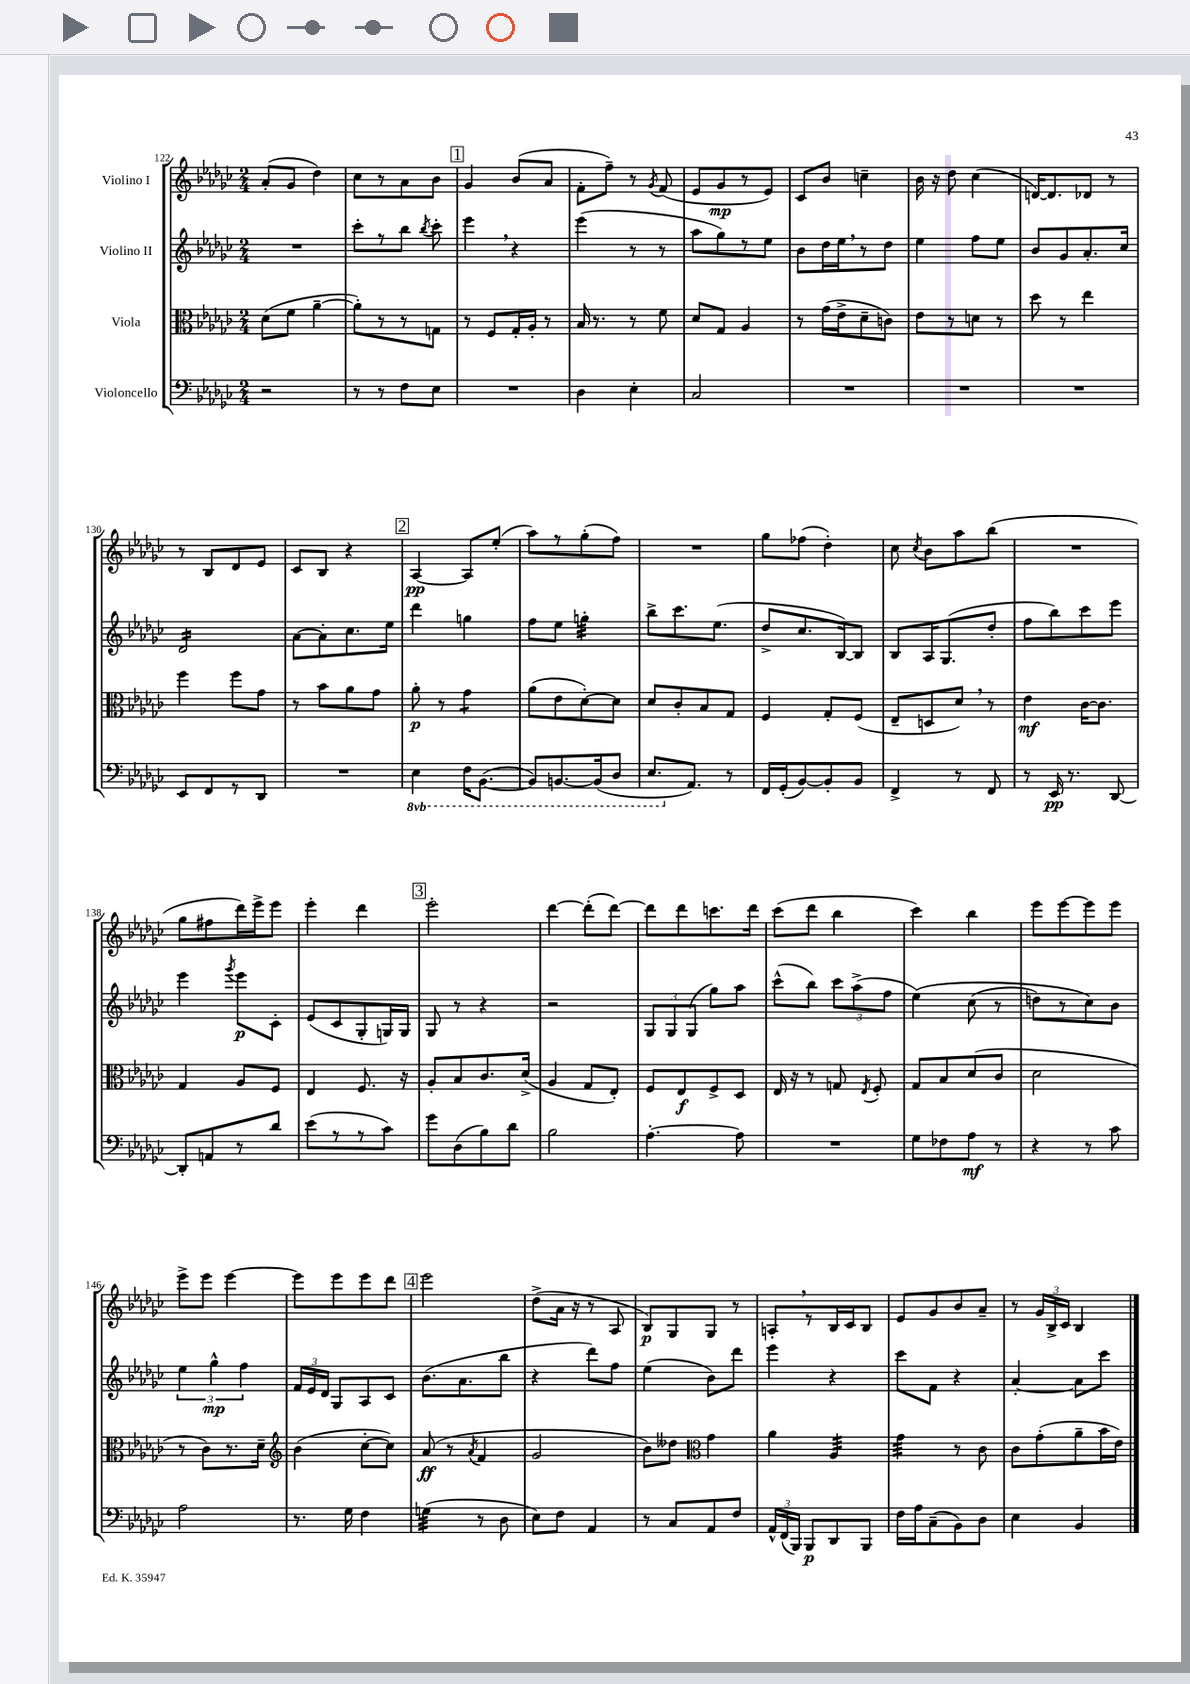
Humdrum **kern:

**kern	**kern	**kern	**kern
*staff4	*staff3	*staff2	*staff1
*clefF4	*clefC3	*clefG2	*clefG2
*k[b-e-a-d-g-c-]	*k[b-e-a-d-g-c-]	*k[b-e-a-d-g-c-]	*k[b-e-a-d-g-c-]
*M2/4	*M2/4	*M2/4	*M2/4
2r	(8d-	2r	(8a-'
.	8f	.	8g-
.	[4a-~	.	4dd-)
=	=	=	=
8r	8a-'])	8ccc-'	8cc-
8r	8r	8r	8r
8F	8r	8bb-	8a-
.	.	8qbb-	.
8E-	8G	8ccc-'	8b-
=	=	=	=
2r	8r	4eee-	4g-
.	8F	.	.
.	16G-'	4r	(8b-
.	16A-'	.	.
.	8r	.	8a-
=	=	=	=
4D-	16B-	(4eee-	8f'
.	8.r	.	.
.	.	.	8ff~)
4E-'	8r	8r	8r
.	.	.	8qg-
.	8f	8r	(8f
=	=	=	=
2C-	8d-	8aa-	8e-
.	8G-	8gg-)	8g-
.	4A-	8r	8r
.	.	8ee-	8e-)
=	=	=	=
2r	8r	8b-	8c-
.	(16g-	16dd-	8b-
.	16e-^	16ee-	.
.	8d-~	8r	4cc~
.	8c)	8dd-	.
=	=	=	=
2r	8e-	4ee-	16b-
.	.	.	16r
.	8r	.	8dd-
.	8d	8ff	(4cc-
.	8r	8ee-	.
=	=	=	=
2r	8dd-	8b-	[16d)
.	.	.	8.d]
.	8r	8g-	.
.	4ee-	8.a-'	8d-
.	.	.	8r
.	.	16cc-	.
=	=	=	=
8EE-	4ff	2d-	8r
8FF	.	.	8B-
8r	8ff	.	8d-
8DD-	8g-	.	8e-
=	=	=	=
2r	8r	[8a-	8c-
.	8b-	8a-']	8B-
.	8a-	8.cc-	4r
.	8g-	.	.
.	.	16ee-	.
=	=	=	=
4EE-	8a-'	4ddd-	[4A-
.	8r	.	.
16FF	4g-	4gg	8A-]
([8.BBB-	.	.	.
.	.	.	(8ee-'
=	=	=	=
8BBB-])	(8a-	8ff	8aa-)
[8.BBB	8e-	8ee-	8r
.	[8d-')	4gg'	(8gg-'
(16BBB]	.	.	.
8DD-	8d-]	.	8ff)
=	=	=	=
8.EE-	8d-	8bb-^	2r
.	8c-'	8.ccc-	.
8.AA-)	.	.	.
.	8B-	.	.
.	.	(8.ee-	.
8r	8G-	.	.
=	=	=	=
16FF	4F	8dd-^	8gg-
(16GG-'	.	.	.
[8BB-)	.	8.cc-	(8ff-
8BB-']	8G-'	.	4dd-')
.	.	[16B-)	.
8BB-	(8F	8B-]	.
=	=	=	=
4FF^	8E-~	8B-	8cc-
.	.	.	8qcc-
.	8D	16A-	8b-
.	.	(8.G-	.
8r	8d-)	.	8aa-
8FF	8r	8dd-'	(8bb-
=	=	=	=
8r	4e-	8ff	2r
16EE-	.	8bb-)	.
8.r	.	.	.
.	[16c-	8ccc-	.
.	8.c-]	.	.
[8DD-	.	8eee-	.
=	=	=	=
8DD-']	4G-	4eee-	8gg-
8AA	.	.	8ff#
.	.	8qggg-	.
8r	8A-	8eee-	16ddd-)
.	.	.	16eee-^
8d-	8F	8c-'	8eee-
=	=	=	=
(8e-	4E-	(8e-	4eee-'
8r	.	8c-	.
8r	8.F	8G-'	4ddd-
8c-)	.	16G)	.
.	16r	16G	.
=	=	=	=
8g-	8A-'	8G-	2eee-'
(8D-	8B-	8r	.
8B-)	8.c-	4r	.
8d-	.	.	.
.	(16d-^	.	.
=	=	=	=
2B-	4A-	2r	[4ddd-
.	8G-	.	(8ddd-']
.	8E-')	.	[8ddd-)
=	=	=	=
[4.A-'	8F	12G-	8ddd-]
.	.	12G-	.
.	8E-	.	8ddd-
.	.	(12G-	.
.	8F^	8gg-)	8.ccc
8A-]	8D-	8aa-	.
.	.	.	16ddd-
=	=	=	=
2r	16E-	(8ccc-^^	(8ccc-
.	16r	.	.
.	8r	8bb-)	8ddd-
.	8G	12ccc-	4bb-
.	.	(12aa-^	.
.	8qE-	.	.
.	8F'	.	.
.	.	12ff	.
=	=	=	=
8G-	8G-	&(4ee-)	4ccc-)
8F-	8B-	.	.
8A-	(8d-	(8cc-	4bb-
8r	8c-	8r	.
=	=	=	=
4r	2d-	8dd)	8eee-
.	.	8r	[8eee-
8r	.	8cc-&)	8eee-]
8c-	.	8b-	8eee-
=	=	=	=
2A-	8r	6ee-	8eee-^
.	8c-)	.	8eee-
.	.	6gg-^^	.
.	8.r	.	[4eee-
.	.	6ff	.
.	16d-~	.	.
=	=	=	=
*	*clefG2	*	*
8.r	(4b-	24f	8eee-]
.	.	24e-	.
.	.	24d-	.
.	.	8G-	8eee-
16G-	.	.	.
4F	[8cc-'	8A-	8eee-
.	8cc-])	8c-	8ddd-
=	=	=	=
(4G	(8a-	(8.b-	2eee-
.	8r	.	.
.	.	8.a-	.
.	8qa-	.	.
8r	4f	.	.
8D-	.	8bb-	.
=	=	=	=
8E-)	2g-	4r	(8dd-^
8F	.	.	16a-
.	.	.	16r
4AA-	.	8ddd-)	8r
.	.	8ff	8A-
=	=	=	=
8r	8b-)	(4ee-	8B-)
8C-	8dd--	.	8G-
*	*clefC3	*	*
8AA-	4g-	8b-)	8G-
8F	.	8ddd-	8r
=	=	=	=
24AA-^^	4a-	4eee-	8A'
(24FF	.	.	.
24BBB-)	.	.	.
8BBB-	.	.	8r
8DD-	4A-	4r	16B-
.	.	.	16c-
8BBB-	.	.	8B-
=	=	=	=
16F	4g-	8ccc-	8e-
16A-	.	.	.
(8C-~	.	8f	8g-
8BB-)	8r	4r	8b-
8D-	8c-	.	8a-~
=	=	=	=
4E-	8c-	[4a-'	8r
.	(8g-'	.	24g-
.	.	.	24B-^
.	.	.	24c-
4BB-	8a-~	8a-]	4B-
.	16b-	8ccc-	.
.	16e-)	.	.
==	==	==	==
*-	*-	*-	*-
